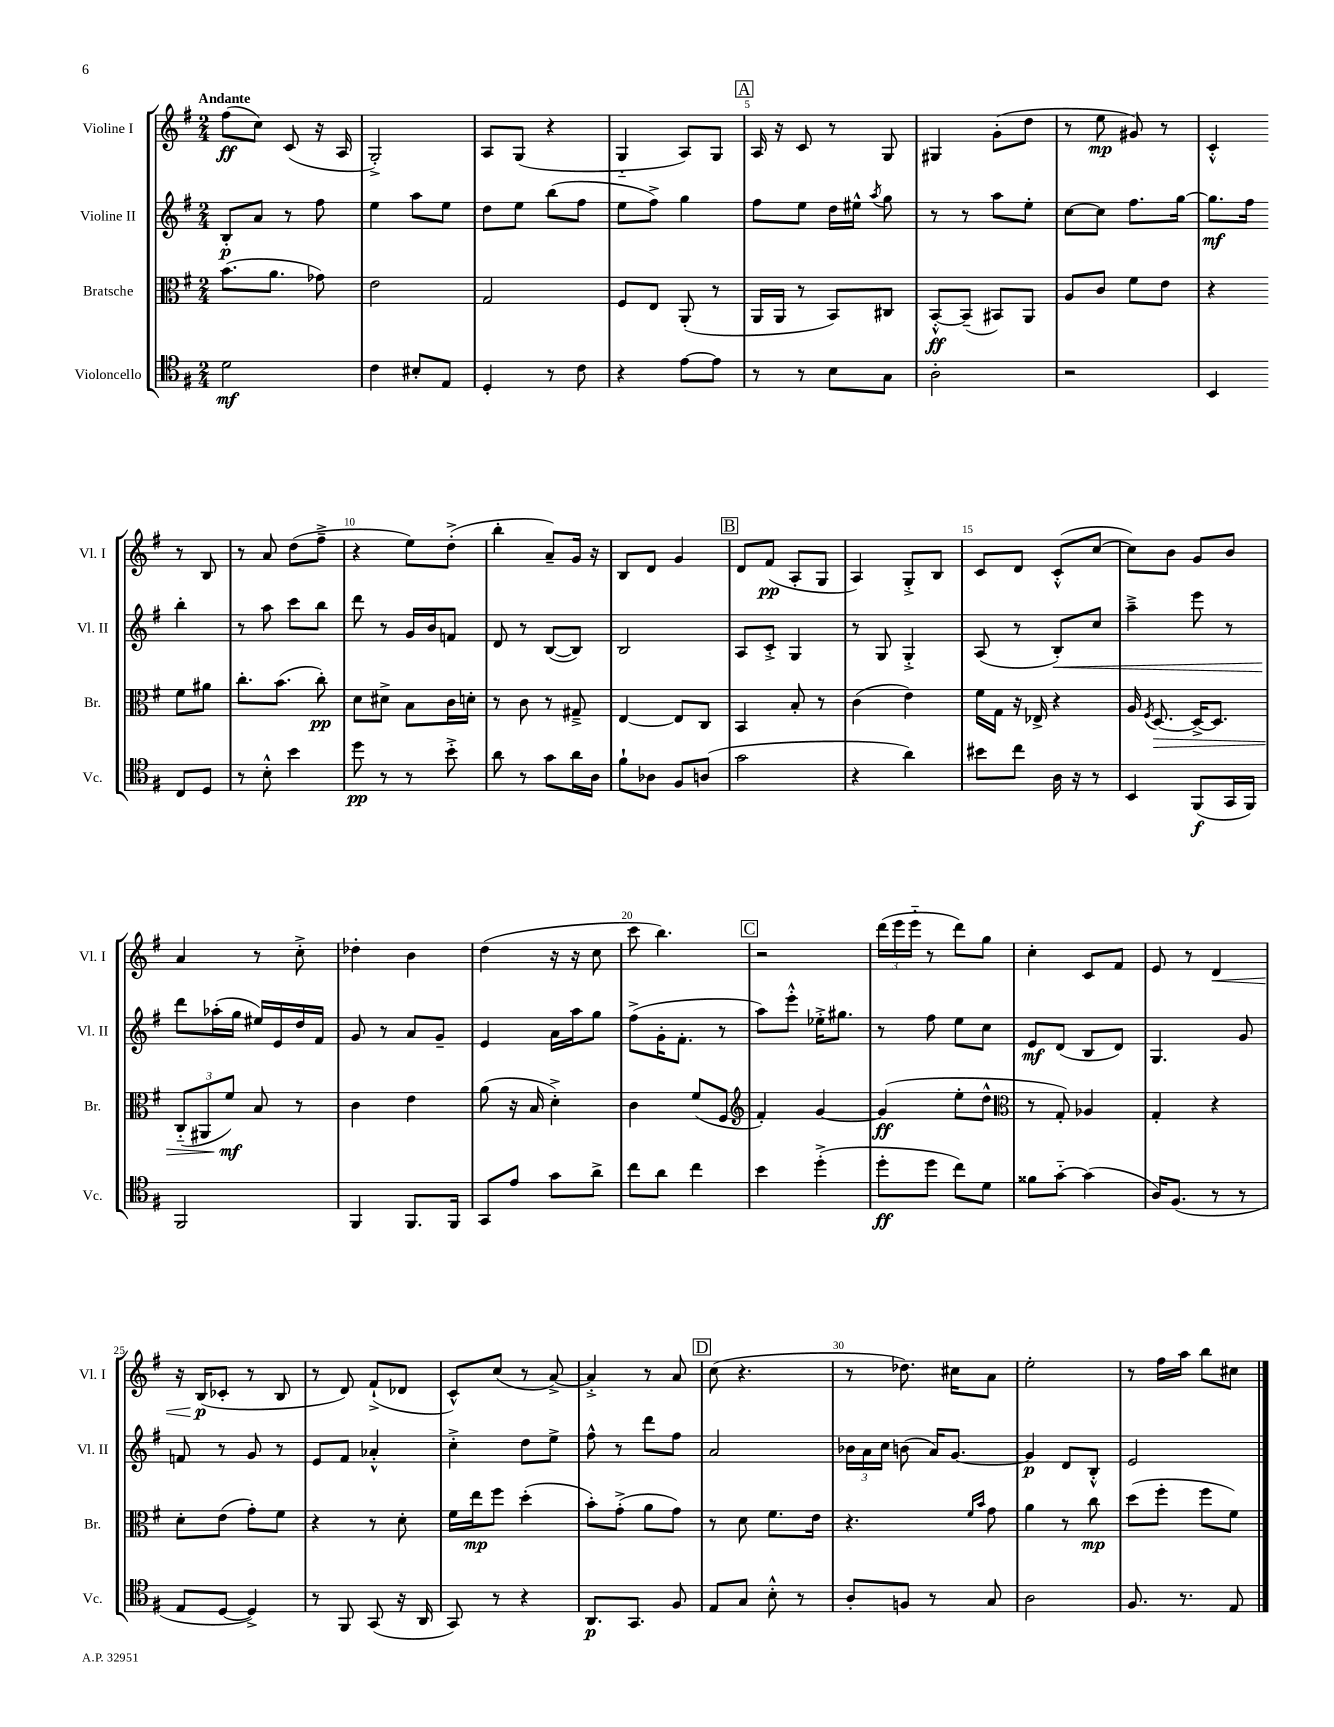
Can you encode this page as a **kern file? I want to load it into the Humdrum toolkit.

**kern	**kern	**kern	**kern
*staff4	*staff3	*staff2	*staff1
*clefC4	*clefC3	*clefG2	*clefG2
*k[f#]	*k[f#]	*k[f#]	*k[f#]
*M2/4	*M2/4	*M2/4	*M2/4
2d	(8.b	8B'	(8ff#
.	.	8a	8cc)
.	8.a	.	.
.	.	8r	(8c
.	8g-)	8ff#	16r
.	.	.	16A
=	=	=	=
4c	2e	4ee	2G'^)
8B#'	.	8aa	.
8E	.	8ee	.
=	=	=	=
4D'	2G	8dd	8A
.	.	8ee	(8G
8r	.	(8bb	4r
8c	.	8ff#	.
=	=	=	=
4r	8F#	8ee	4G'~
.	8E	8ff#^)	.
[8e	(8AA'	4gg	8A)
8e]	8r	.	8G
=	=	=	=
8r	16AA	8ff#	16A
.	16AA	.	16r
8r	8r	8ee	8c
8B	8BB)	16dd	8r
.	.	16ee#^^	.
.	.	8qaa	.
8G	8C#	8gg	8G
=	=	=	=
2A'	[8BB'^^	8r	4G#
.	(8BB~]	8r	.
.	8BB#)	8aa	(8g'
.	8AA	8ee'	8dd
=	=	=	=
2r	8A	[8cc	8r
.	8c	8cc]	8ee
.	8f#	8.ff#	8g#)
.	8e	.	8r
.	.	[16gg	.
=	=	=	=
4BB	4r	8.gg]	4c'^^
.	.	16ff#	.
8C	8f#	4bb'	8r
8D	8a#	.	8B
=	=	=	=
8r	8.cc'	8r	8r
8B'^^	.	8aa	8a
.	(8.b	.	.
4b	.	8ccc	(8dd
.	8cc')	8bb	8ff#~^
=	=	=	=
8dd	8d	8ddd	4r
8r	8d#^	8r	.
8r	8B	16g	8ee)
.	.	16b	.
8b'^	16c	8f	(8dd'^
.	16d'	.	.
=	=	=	=
8a	8r	8d	4bb'
8r	8c	8r	.
8g	8r	([8B	8a~)
16a	8G#~^	8B])	16g
16A	.	.	16r
=	=	=	=
8f#`	[4E	2B	8B
8A-	.	.	8d
8F#	8E]	.	4g
(8A	8C	.	.
=	=	=	=
2g	4BB	8A	8d
.	.	8c'^	(8f#
.	8B'	4G	8A'
.	8r	.	8G
=	=	=	=
4r	(4c	8r	4A)
.	.	8G	.
4a)	4e)	4G'^	8G'^
.	.	.	8B
=	=	=	=
8b#	16f#	(8A	8c
.	16G	.	.
8cc	16r	8r	8d
.	16E-^	.	.
16A	4r	8B')	(8c'^^
16r	.	.	.
8r	.	8cc	[8cc
=	=	=	=
4BB	16A	4aa~^	8cc])
.	8qF#	.	.
.	[8.D	.	.
.	.	.	8b
(8FF#	16D^_	8eee	8g
.	8.D]	.	.
16GG	.	8r	8b
16FF#)	.	.	.
=	=	=	=
2FF#	(12C'~	8ddd	4a
.	12AA#	.	.
.	.	(16aa-'	.
.	12f#)	.	.
.	.	16gg	.
.	8B	16ee#)	8r
.	.	16e	.
.	8r	16dd	8cc'^
.	.	16f#	.
=	=	=	=
4FF#	4c	8g	4dd-'
.	.	8r	.
8.FF#	4e	8a	4b
.	.	8g~	.
16FF#	.	.	.
=	=	=	=
8GG	(8a	4e	(4dd
8e	16r	.	.
.	16B	.	.
8g	4d'^)	16a	16r
.	.	16aa	16r
8a^	.	8gg	8cc
=	=	=	=
8cc	4c	(8ff#^	8ccc
8a	.	16g'	4.bb)
.	.	8.f#'	.
4cc	(8f#	.	.
.	8F#	8r	.
=	=	=	=
*	*clefG2	*	*
4b	4f#')	8aa)	2r
.	.	8eee'^^	.
(4dd'^	[4g	16ee-'^	.
.	.	8.gg#	.
=	=	=	=
8dd'	(4g]	8r	(24ddd
.	.	.	24eee
.	.	.	24eee'~
8dd	.	8ff#	8r
8cc)	8ee'	8ee	8ddd)
8d	8dd^^	8cc	8gg
=	=	=	=
*	*clefC3	*	*
8f##	8r	8e	4cc'
[8g'~	8G')	(8d	.
(4g]	4A-	8B	8c
.	.	8d)	8f#
=	=	=	=
16A)	4G'	4.G	8e
(8.F#	.	.	.
.	.	.	8r
8r	4r	.	4d
8r	.	8g	.
=	=	=	=
8E	8d'	8f	16r
.	.	.	(16B
[8D	(8e	8r	8c-'
4D^])	8g')	8g	8r
.	8f#	8r	8B
=	=	=	=
8r	4r	8e	8r
8FF#	.	8f#	8d)
(8GG	8r	4a-'^^	(8f#`^
16r	8d'	.	8d-
16AA	.	.	.
=	=	=	=
8GG)	16f#	4cc'^	8c^^)
.	16ee	.	.
8r	8ff#	.	(8cc
4r	(4dd'	8dd	8r
.	.	8ee^	[8a^)
=	=	=	=
8.AA	8b')	8ff#^^	4a'^]
.	(8g'^	8r	.
8.GG	.	.	.
.	8a	8ddd	8r
8F#	8g)	8ff#	8a
=	=	=	=
8E	8r	2a	(8cc
8G	8d	.	4.r
8B'^^	8.f#	.	.
8r	.	.	.
.	16e	.	.
=	=	=	=
8A'	4.r	24b-	8r
.	.	24a	.
.	.	24cc	.
8F	.	(8b	8.dd-)
8r	.	16a)	.
.	.	[8.g	16cc#
.	16qqf#	.	.
.	16qqb	.	.
8G	8g	.	8a
=	=	=	=
2A	4a	4g]	2ee'
.	8r	8d	.
.	8cc	8B'^^	.
=	=	=	=
8.F#	(8dd	2e	8r
.	8ff#'	.	16ff#
8.r	.	.	16aa
.	8ff#	.	8bb
8E	8f#)	.	8cc#
==	==	==	==
*-	*-	*-	*-
